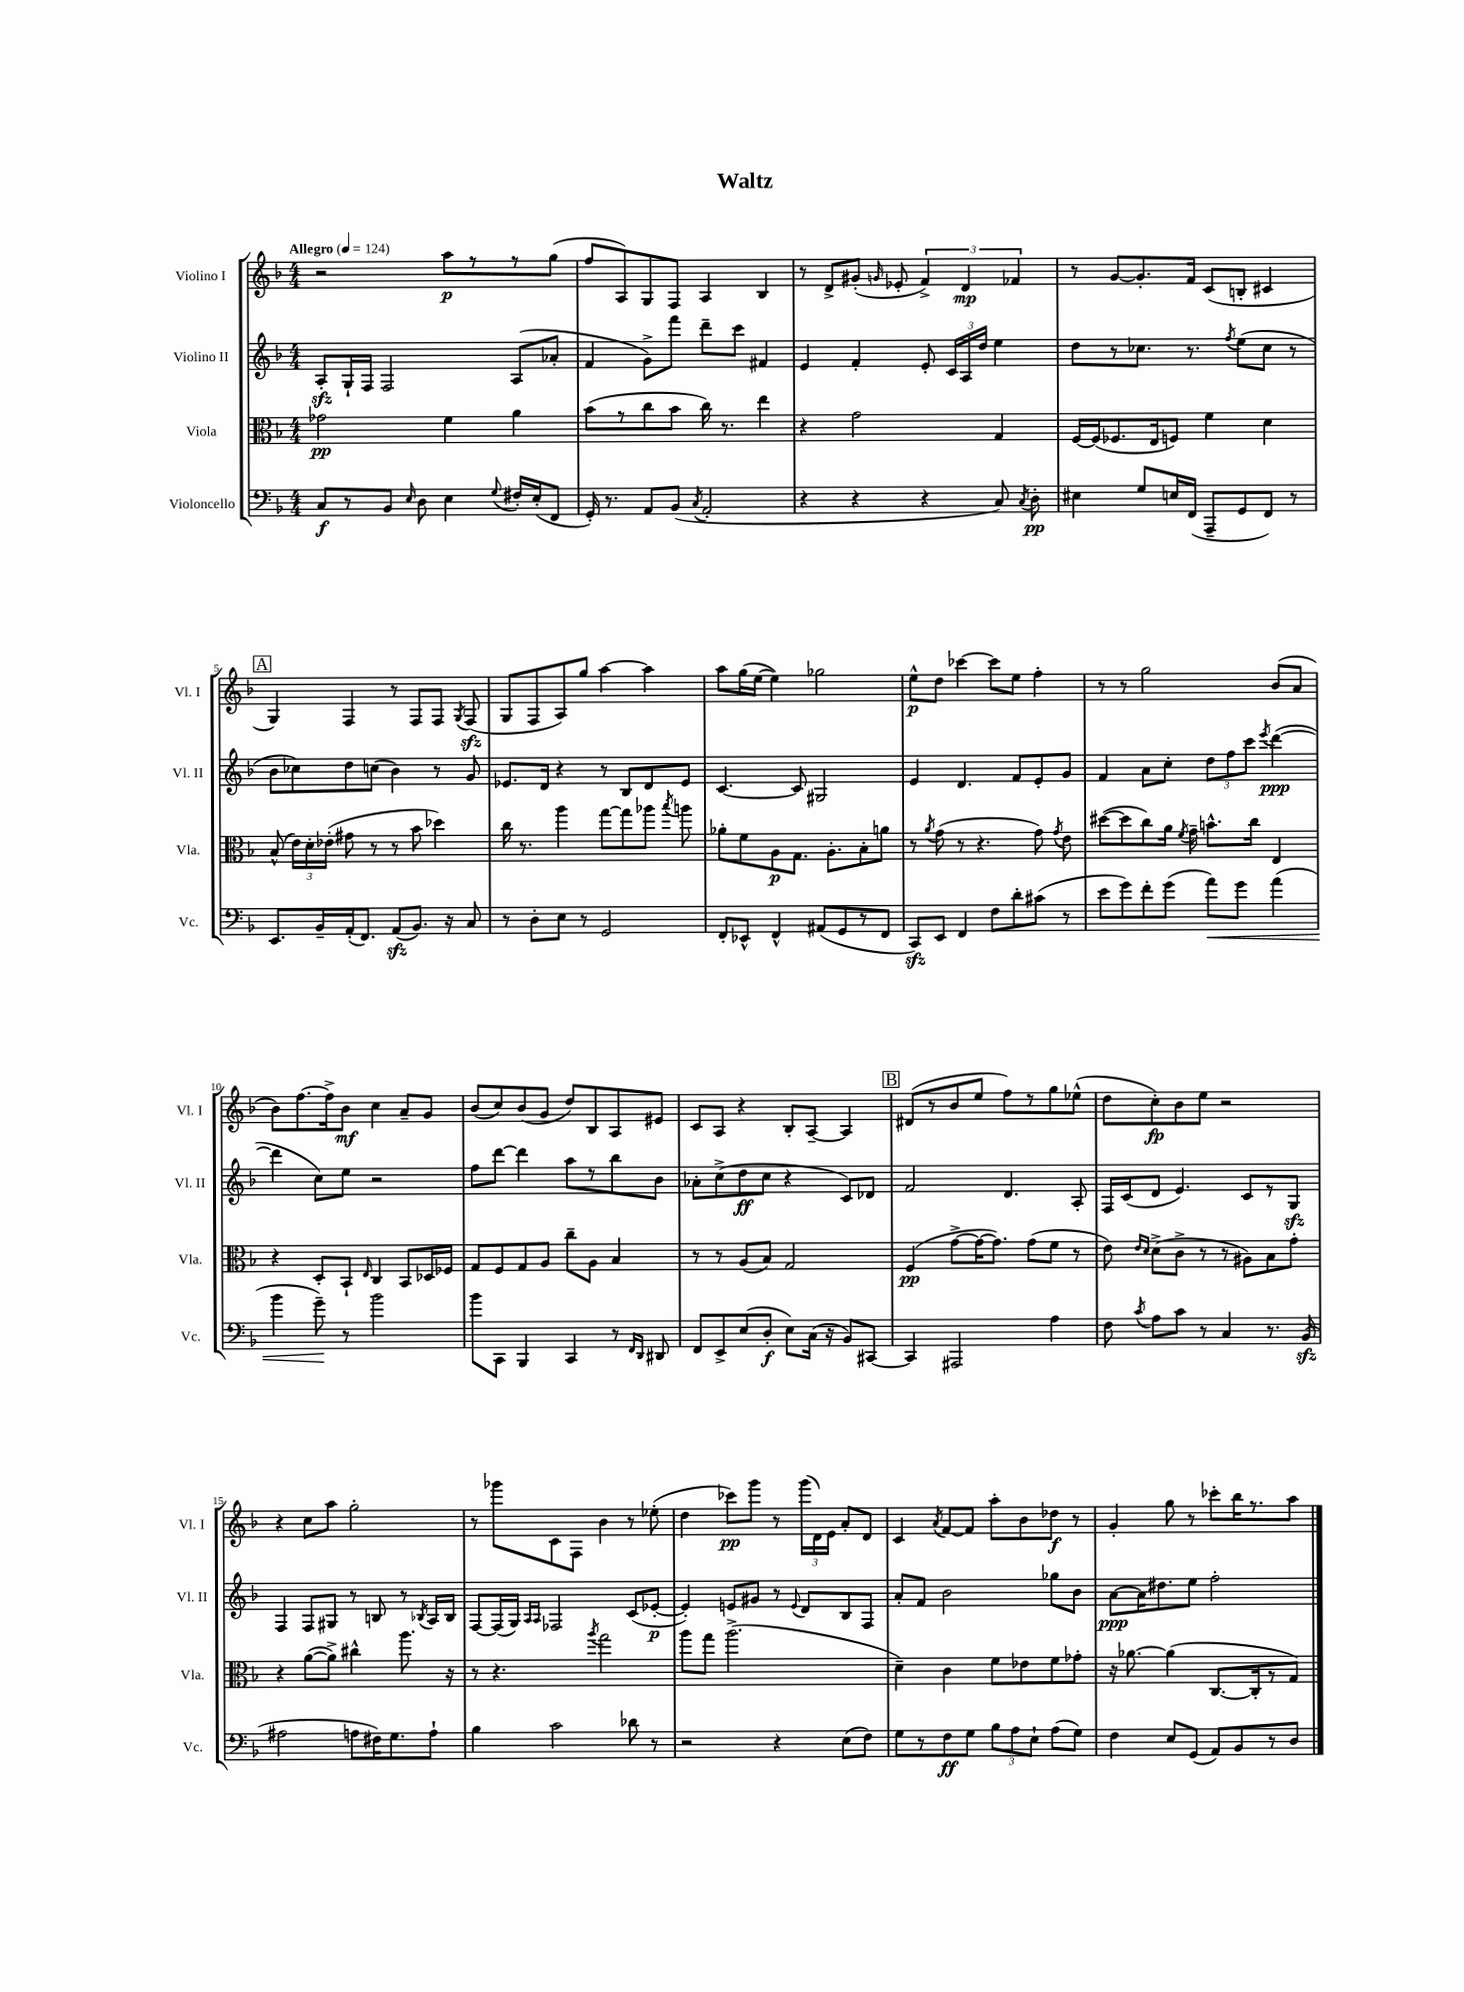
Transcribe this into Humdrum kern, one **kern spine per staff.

**kern	**dynam	**kern	**dynam	**kern	**dynam	**kern	**dynam
*part4	*part4	*part3	*part3	*part2	*part2	*part1	*part1
*staff4	*staff4	*staff3	*staff3	*staff2	*staff2	*staff1	*staff1
*I"Violoncello	*	*I"Viola	*	*I"Violino II	*	*I"Violino I	*
*I'Vc.	*	*I'Vla.	*	*I'Vl. II	*	*I'Vl. I	*
*clefF4	*	*clefC3	*	*clefG2	*	*clefG2	*
*k[b-]	*	*k[b-]	*	*k[b-]	*	*k[b-]	*
*M4/4	*	*M4/4	*	*M4/4	*	*M4/4	*
*MM124	*	*MM124	*	*MM124	*	*MM124	*
=1	=1	=1	=1	=1	=1	=1	=1
!	!	!	!	!	!	!LO:TX:a:B:t=Allegro	!
8C/L	f	2g-X\	pp	8Azz'/L	.	2r	.
8r	.	.	.	16G`/L	.	.	.
.	.	.	.	16F/JJ	.	.	.
8BB-/J	.	.	.	2F/	.	.	.
16qqE/	.	.	.	.	.	.	.
8D\	.	.	.	.	.	.	.
4E\	.	4f\	.	.	.	8aa\L	p
.	.	.	.	.	.	8r	.
8qqG/	.	.	.	.	.	.	.
16F#X'/LL	.	4a\	.	(8A/L	.	8r	.
(16E'/J	.	.	.	.	.	.	.
8FF/J	.	.	.	8a-X'/J	.	(8gg\J	.
=2	=2	=2	=2	=2	=2	=2	=2
16GG'/)	.	(8b-\L	.	4f/	.	8ff/L	.
8.r	.	.	.	.	.	.	.
.	.	8r	.	.	.	8A/)	.
8AA/L	.	8cc\	.	8g^\L)	.	8G/	.
(8BB-/J	.	8b-\J	.	8fff\J	.	8F/J	.
8qC/	.	.	.	.	.	.	.
2AA'/	.	16cc\)	.	8ddd~\L	.	4A/	.
.	.	8.r	.	.	.	.	.
.	.	.	.	8ccc\J	.	.	.
.	.	4ee\	.	4f#X/	.	4B-/	.
=3	=3	=3	=3	=3	=3	=3	=3
4r	.	4r	.	4e/	.	8r	.
.	.	.	.	.	.	8d^/L	.
4r	.	2g\	.	4f'/	.	(8g#X'/J	.
.	.	.	.	.	.	16qqgn/	.
.	.	.	.	.	.	8e-X'/	.
4r	.	.	.	8e'/	.	6f^/)	.
.	.	.	.	24c/LL	.	.	.
.	.	.	.	24A/	.	6d/	mp
.	.	.	.	24dd/JJ	.	.	.
8C/)	.	4G/	.	4ee\	.	.	.
.	.	.	.	.	.	6f-X/	.
8qC/	.	.	.	.	.	.	.
8D'\	pp	.	.	.	.	.	.
=4	=4	=4	=4	=4	=4	=4	=4
4E#X\	.	[16F/LL	.	8dd\L	.	8r	.
.	.	(16F/J]	.	.	.	.	.
.	.	8.F-X/	.	8r	.	[8g/L	.
8G/L	.	.	.	8.cc-X\J	.	8.g'/]	.
.	.	16E/k	.	.	.	.	.
16En/L	.	8Fn/J)	.	.	.	.	.
(16FF/JJ	.	.	.	8.r	.	16f/Jk	.
8AAA~/L	.	4f\	.	.	.	(8c/L	.
.	.	.	.	8qff/	.	.	.
8GG/	.	.	.	(8ee\L	.	8Bn'/J	.
8FF/J)	.	4d\	.	8cc-\J	.	4c#X/	.
8r	.	.	.	8r	.	.	.
!!LO:LB:g=z
!!LO:REH:place=s1:t=A
=5	=5	=5	=5	=5	=5	=5	=5
8.EE/L	.	(8B-^^/	.	8b-\L	.	4G/)	.
.	.	24e\LL)	.	8cc-X\)	.	.	.
.	.	24d'\	.	.	.	.	.
16BB-~/L	.	.	.	.	.	.	.
.	.	(24e-X'\JJ	.	.	.	.	.
(16AA'/J	.	8g#X\	.	8dd\	.	4F/	.
8.FF/J)	.	.	.	.	.	.	.
.	.	8r	.	(8ccn\J	.	.	.
(8AAzz/L	.	8r	.	4b-\)	.	8r	.
8.BB-/J)	.	8b-\	.	.	.	8F/L	.
.	.	4dd-X\)	.	8r	.	8F/J	.
16r	.	.	.	.	.	.	.
.	.	.	.	.	.	8qG/	.
8C/	.	.	.	8g/	.	(8Fzz/	.
=6	=6	=6	=6	=6	=6	=6	=6
8r	.	16cc\	.	8.e-X/L	.	8G/L	.
.	.	8.r	.	.	.	.	.
8D'\L	.	.	.	.	.	8F/	.
.	.	.	.	16d/Jk	.	.	.
8E\J	.	4aa\	.	4r	.	8A/)	.
8r	.	.	.	.	.	8gg/J	.
2GG/	.	[8gg\L	.	8r	.	[4aa\	.
.	.	8gg\]	.	8B-/L	.	.	.
.	.	8aa-X\J	.	8d/	.	4aa\]	.
.	.	8qbb-/	.	.	.	.	.
.	.	8aan\	.	8e-/J	.	.	.
=7	=7	=7	=7	=7	=7	=7	=7
8FF'/L	.	8a-X'\L	.	[4.c/	.	8aa\L	.
8EE-X^^/J	.	8f\	.	.	.	(16gg\L	.
.	.	.	.	.	.	[16ee\JJ	.
4FF^^/	.	8A\	p	.	.	4ee\])	.
.	.	8.G\J	.	8c/]	.	.	.
(8AA#X/L	.	.	.	2G#X/	.	2gg-X\	.
.	.	8.A'\L	.	.	.	.	.
8GG/	.	.	.	.	.	.	.
8r	.	8B-'\	.	.	.	.	.
8FF/J	.	8an\J	.	.	.	.	.
=8	=8	=8	=8	=8	=8	=8	=8
8CCzz/L)	.	8r	.	4e/	.	8ee^^\L	p
.	.	8qa/	.	.	.	.	.
8EE/J	.	(8g\	.	.	.	8dd\J	.
4FF/	.	8r	.	4.d/	.	[4ccc-X\	.
.	.	4.r	.	.	.	.	.
8F\L	.	.	.	.	.	8ccc-\L]	.
8d'\	.	.	.	8f/L	.	8ee\J	.
(8c#X\J	.	8g\)	.	8e'/	.	4ff'\	.
.	.	8qg/	.	.	.	.	.
8r	.	8e\	.	8g/J	.	.	.
=9	=9	=9	=9	=9	=9	=9	=9
8e\L	.	([8dd#X\L	.	4f/	.	8r	.
8g\)	.	8dd#\]	.	.	.	8r	.
8f'\	.	8cc\)	.	8a\L	.	2gg\	.
(8g\J	.	16a\Jk	.	8cc'\J	.	.	.
.	.	8qf/	.	.	.	.	.
.	.	16g~\	.	.	.	.	.
!	!LO:HP:b	!	!	!	!	!	!
8a\L)	<	8.bn^^\L	.	12dd\L	.	.	.
.	.	.	.	12ff\	.	.	.
8g\J	.	.	.	.	.	.	.
.	.	.	.	12ccc\J	.	.	.
.	.	16cc\Jk	.	.	.	.	.
.	.	.	.	8qeee/	.	.	.
(4a\	.	4E/	.	([4ddd\	ppp	(8b-/L	.
.	.	.	.	.	.	8a/J	.
!!LO:LB:g=z
=10	=10	=10	=10	=10	=10	=10	=10
4b-\	.	4r	.	4ddd\]	.	8b-\L)	.
.	.	.	.	.	.	[8.ff\	.
8g~\)	.	8D'/L	.	8cc\L)	.	.	.
.	.	.	.	.	.	16ff^\k]	.
8r	[	8BB-`/J	.	8ee\J	.	8b-\J	mf
.	.	16qqE/	.	.	.	.	.
2b-\	.	4C/	.	2r	.	4cc\	.
.	.	8BB-/L	.	.	.	8a~/L	.
.	.	16D-X/L	.	.	.	8g/J	.
.	.	16F-X/JJ	.	.	.	.	.
=11	=11	=11	=11	=11	=11	=11	=11
8b-\L	.	8G/L	.	8ff\L	.	(8b-/L	.
8CC\J	.	8F/	.	[8ddd\J	.	8cc/)	.
4BBB-/	.	8G/	.	4ddd\]	.	(8b-/	.
.	.	8A/J	.	.	.	8g/J	.
4CC/	.	8cc~\L	.	8aa\L	.	8dd/L)	.
.	.	8A\J	.	8r	.	8B-/	.
8r	.	4B-/	.	8bb-\	.	8A/	.
16qqFF/LL	.	.	.	.	.	.	.
16qqDD/JJ	.	.	.	.	.	.	.
8DD#X/	.	.	.	8b-\J	.	8e#X/J	.
=12	=12	=12	=12	=12	=12	=12	=12
8FF/L	.	8r	.	8a-X'\L	.	8c/L	.
8EE^/	.	8r	.	(8cc^\	.	8A/J	.
(8E/	.	(8A/L	.	8dd\	ff	4r	.
8D'/J	f	8B-/J)	.	8cc\J	.	.	.
8E\L)	.	2G/	.	4r	.	8B-'/L	.
(16C\Jk	.	.	.	.	.	[8A~/J	.
16r	.	.	.	.	.	.	.
8BB-/L)	.	.	.	8c/L)	.	4A/]	.
[8CC#X/J	.	.	.	8d-X/J	.	.	.
!!LO:REH:place=s1:t=B
=13	=13	=13	=13	=13	=13	=13	=13
4CC#/]	.	(4F/	pp	2f/	.	(8d#X/L	.
.	.	.	.	.	.	8r	.
2AAA#X/	.	[8g^\L	.	.	.	8b-/	.
.	.	16g\K_	.	.	.	8ee/J	.
.	.	8.g\J])	.	.	.	.	.
.	.	.	.	4.d/	.	8ff\L)	.
.	.	(8g\L	.	.	.	8r	.
4A\	.	8f\J	.	.	.	8gg\	.
.	.	8r	.	8A'/	.	(8ee-X^^\J	.
=14	=14	=14	=14	=14	=14	=14	=14
8F\	.	8e\)	.	16F/LL	.	8dd\L	.
.	.	.	.	(16c/J	.	.	.
.	.	16qqe/LL	.	.	.	.	.
8qc/	.	16qqd/JJ	.	.	.	.	.
8A\L	.	(8d^\L	.	8d/J	.	8cc'\)	fp
8c\J	.	8c^\J	.	4.e/)	.	8b-\	.
8r	.	8r	.	.	.	8ee\J	.
4C/	.	8r	.	.	.	2r	.
.	.	8A#X\L)	.	8c/L	.	.	.
8.r	.	8B-\	.	8r	.	.	.
.	.	8g'\J	.	8Gzz/J	.	.	.
(16BB-zz/	.	.	.	.	.	.	.
!!LO:LB:g=z
=15	=15	=15	=15	=15	=15	=15	=15
2A#X\	.	4r	.	4F/	.	4r	.
.	.	([8a\L	.	8F/L	.	8cc\L	.
.	.	8a^\J])	.	8G#X/J	.	8aa\J	.
8An\L	.	4cc#X^^\	.	8r	.	2gg'\	.
16F#X\K)	.	.	.	8Bn/	.	.	.
8.G\	.	.	.	.	.	.	.
.	.	8.aa\	.	8r	.	.	.
.	.	.	.	8qB-X/	.	.	.
8A`\J	.	.	.	16A/LL	.	.	.
.	.	16r	.	16B-/JJ	.	.	.
=16	=16	=16	=16	=16	=16	=16	=16
4B-\	.	8r	.	[8F/L	.	8r	.
.	.	4.r	.	(16F/L]	.	8ggg-X\L	.
.	.	.	.	16G/JJ)	.	.	.
.	.	.	.	16qqA/LL	.	.	.
.	.	.	.	16qqA/JJ	.	.	.
2c\	.	.	.	2F-X/	.	8c\	.
.	.	.	.	.	.	8F\J	.
.	.	8qaa/	.	.	.	.	.
.	.	2gg\	.	.	.	4b-\	.
8d-X\	.	.	.	(8c/L	.	8r	.
8r	.	.	.	[8e-X'/J	p	(8ee-X'\	.
=17	=17	=17	=17	=17	=17	=17	=17
2r	.	8aa\L	.	4e-'/])	.	4dd\	.
.	.	8gg\J	.	.	.	.	.
.	.	(2.aa^\	.	8en/L	.	8ccc-X\L)	pp
.	.	.	.	8g#X/J	.	8ggg\J	.
4r	.	.	.	8r	.	8r	.
.	.	.	.	8qqe/	.	.	.
.	.	.	.	8d/L	.	(24ggg\LL	.
.	.	.	.	.	.	24d\)	.
.	.	.	.	.	.	24e\JJ	.
(8E\L	.	.	.	8B-/	.	8a'/L	.
8F\J)	.	.	.	8F/J	.	8d/J	.
=18	=18	=18	=18	=18	=18	=18	=18
8G\L	.	4d~\)	.	8a'/L	.	4c/	.
8r	.	.	.	8f/J	.	.	.
.	.	.	.	.	.	8qa/	.
8F\	ff	4c\	.	2b-\	.	[8f/L	.
8G\J	.	.	.	.	.	8f/J]	.
12B-\L	.	8f\L	.	.	.	8aa'\L	.
12A\	.	.	.	.	.	.	.
.	.	8e-X\	.	.	.	8b-\	.
12E`\J	.	.	.	.	.	.	.
(8A\L	.	8f\	.	8gg-X\L	.	8dd-X\J	f
8G\J)	.	8g-X'\J	.	8b-\J	.	8r	.
=19	=19	=19	=19	=19	=19	=19	=19
4F\	.	16r	.	[8a\L	ppp	4g'/	.
.	.	[8.a-X\	.	.	.	.	.
.	.	.	.	16a\K]	.	.	.
.	.	.	.	8.dd#X\	.	.	.
8E/L	.	(4a-\]	.	.	.	8gg\	.
(8GG/J	.	.	.	8ee\J	.	8r	.
8AA/L)	.	[8.C/L	.	2ff'\	.	8ccc-X'\L	.
8BB-/	.	.	.	.	.	16bb-\K	.
.	.	16C'/k]	.	.	.	8.r	.
8r	.	8r	.	.	.	.	.
8D/J	.	8G/J)	.	.	.	8aa\J	.
==	==	==	==	==	==	==	==
*-	*-	*-	*-	*-	*-	*-	*-
